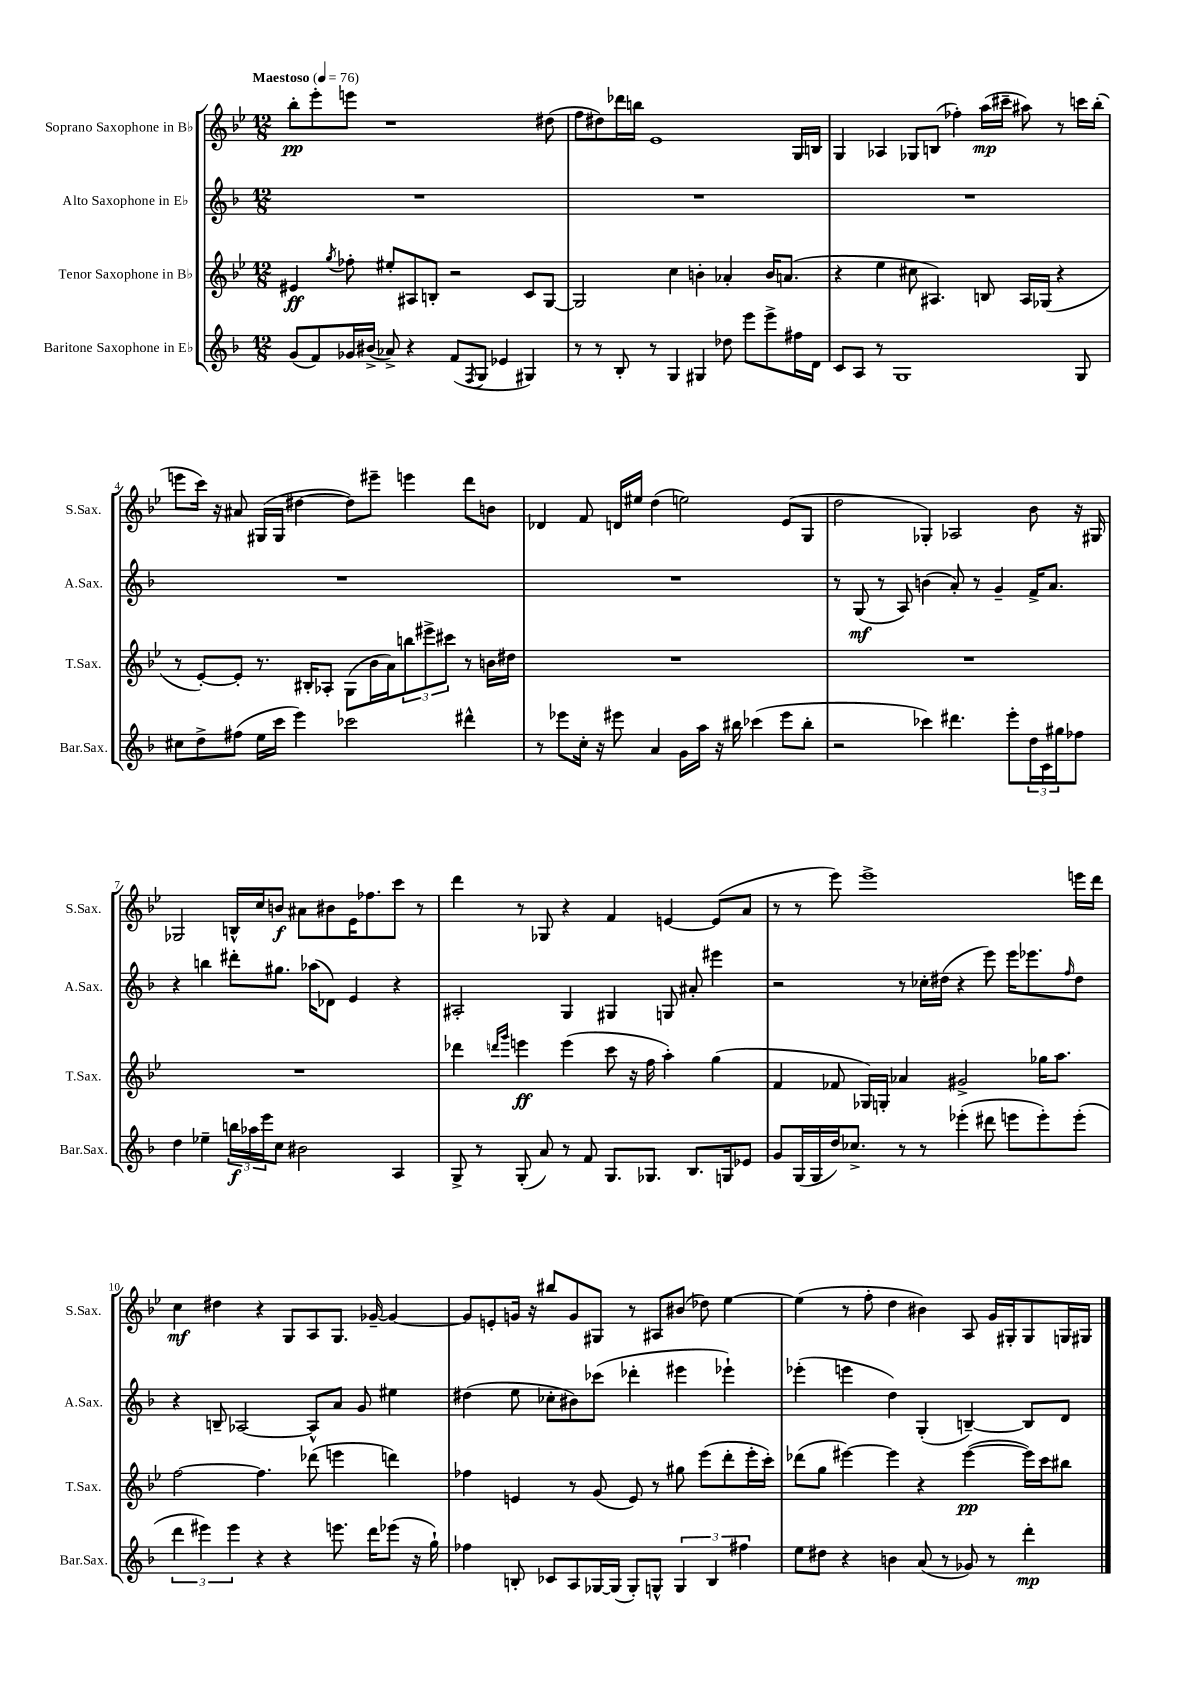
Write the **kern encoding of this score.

**kern	**kern	**kern	**kern
*staff4	*staff3	*staff2	*staff1
*clefG2	*clefG2	*clefG2	*clefG2
*k[b-]	*k[b-e-]	*k[b-]	*k[b-e-]
*M12/8	*M12/8	*M12/8	*M12/8
*MM76	*MM76	*MM76	*MM76
(8g	4e#	1.r	8bb-'
8f)	.	.	8eee-'
.	8qgg	.	.
16g-	8ff-'	.	8eee
(16b#^	.	.	.
8a-^)	8ee#'	.	1r
4r	8A#	.	.
.	8B'	.	.
(8f	2r	.	.
8qF	.	.	.
8G	.	.	.
4e-	.	.	.
4G#)	8c	.	.
.	[8G	.	(8dd#
=	=	=	=
8r	2G]	1.r	8ff
8r	.	.	8dd#)
8B-'	.	.	16ddd-
.	.	.	16bb
8r	.	.	1e-
4G	4cc	.	.
4G#	4b'	.	.
8dd-	4a-'	.	.
8eee	.	.	.
8eee^	16b	.	.
.	(8.a	.	.
16ff#	.	.	16G
16d	.	.	16B
=	=	=	=
8c	4r	1.r	4G
8A	.	.	.
8r	4ee-	.	4A-
1G	.	.	.
.	8cc#	.	8G-
.	4.A#)	.	(8B
.	.	.	4ff-')
.	8B	.	(16aa
.	.	.	16ccc#~
.	16A#	.	8aa#)
.	(16G-	.	.
.	4r	.	8r
8G	.	.	16ccc
.	.	.	(16bb-'
=	=	=	=
8cc#	8r	1.r	8eee
8dd^	[8e-')	.	16ccc)
.	.	.	16r
(8ff#	8e-']	.	8a#
16ee	8.r	.	(16G#
16ccc	.	.	16G#
4eee)	.	.	[4dd#
.	16B#'	.	.
.	8A-'	.	.
2ccc-	(8G	.	8dd#])
.	16b-	.	8eee#~
.	16a)	.	.
.	12bb	.	4eee
.	12eee#^	.	.
.	12ccc#	.	.
4ddd#^^	8r	.	8ddd
.	16b	.	8b
.	16dd#	.	.
=	=	=	=
8r	1.r	1.r	4d-
8eee-	.	.	.
16cc'	.	.	8f
16r	.	.	.
8eee#	.	.	16d
.	.	.	16ee#
4a	.	.	(4dd
16g	.	.	2ee)
16aa	.	.	.
16r	.	.	.
16bb#	.	.	.
(4ccc-	.	.	.
8eee#	.	.	(8e-
8bb#'	.	.	8G
=	=	=	=
2r	1.r	8r	2dd
.	.	(8G	.
.	.	8r	.
.	.	8A)	.
4ccc-)	.	(4b	4G-')
4.ddd#	.	8a')	2A-
.	.	8r	.
.	.	4g~	.
8eee'	.	.	.
24dd	.	16f^	8b-
24c	.	.	.
.	.	8.a	.
24gg#	.	.	.
8ff-	.	.	16r
.	.	.	16G#
=	=	=	=
4dd	1.r	4r	2G-
4ee-~	.	4bb	.
24bb	.	8ddd#'	16B^^
24aa-	.	.	.
.	.	.	16cc
24eee	.	.	.
8cc	.	8.gg#	8b
2b#	.	.	8a#
.	.	(16aa-	.
.	.	8d-)	8b#
.	.	4e	16e-
.	.	.	8.ff-
4A	.	4r	8ccc
.	.	.	8r
=	=	=	=
8G^	4ddd-	2A#'	4ddd
8r	.	.	.
.	16qqddd	.	.
.	16qqggg	.	.
(8G'	4eee	.	8r
8a)	.	.	8G-
8r	(4eee	4G	4r
8f	.	.	.
8.G	8ccc	4G#	4f
.	16r	.	.
8.G-	16ff	.	.
.	4aa')	8G	[4e
8.B-	.	8a#'	.
.	(4gg	4eee#	(8e]
16G	.	.	.
8e-	.	.	8a
=	=	=	=
8g	4f	2r	8r
(16G	.	.	8r
16G	.	.	.
16dd)	8f-	.	8eee-)
8.cc-^	.	.	.
.	16G-)	.	1eee-^
.	16G'	.	.
8r	4a-	8r	.
8r	.	16cc-'	.
.	.	(16dd#	.
(4eee-'	2g#^	4r	.
8ddd#	.	8eee)	.
8eee	.	16eee	.
.	.	8.eee-	.
8eee')	16gg-	.	.
.	8.aa	.	.
.	.	16qqff	.
(8eee'	.	8dd#	16eee
.	.	.	16ddd
=	=	=	=
6ddd	[2ff	4r	4cc
6eee#)	.	.	.
.	.	8B~	4dd#
6eee#	.	.	.
.	.	[2A-	.
4r	4.ff]	.	4r
4r	.	.	8G
.	(8ddd-	8A-^^]	8A
8.eee	4eee	8a	8.G
.	.	8g	.
16ddd	.	.	[16g-~
(8eee-	4ddd)	4ee#	4g-_
16r	.	.	.
16gg`)	.	.	.
=	=	=	=
4ff-	4ff-	(4dd#	8g-]
.	.	.	8e'
8B'	4e	8ee	16g
.	.	.	16r
8c-	.	8cc-'	8bb#
8A	8r	8b#)	8g
[16G-	(8g	(8ccc-	8G#
(16G-]	.	.	.
8G-')	8e)	4ddd-'	8r
8G^^	8r	.	8A#
6G	8gg#	4eee#	(8b#
.	(8eee-	.	8dd-)
6B	.	.	.
.	8ddd'	4eee-`)	[4ee-
6ff#	.	.	.
.	16eee-'	.	.
.	16ccc')	.	.
=	=	=	=
8ee	(8ddd-	(4eee-'	(4ee-]
8dd#	8gg	.	.
4r	[4eee#)	4eee	8r
.	.	.	8ff'
4b	4eee#]	4dd)	4dd
(8a	4r	(4G'	4b#)
8r	.	.	.
8g-)	([4eee#	[4B~)	8A
8r	.	.	16g
.	.	.	16G#'
4ddd'	16eee#])	8B]	8G#
.	16ccc	.	.
.	8bb#	8d	16G
.	.	.	16G#
==	==	==	==
*-	*-	*-	*-
